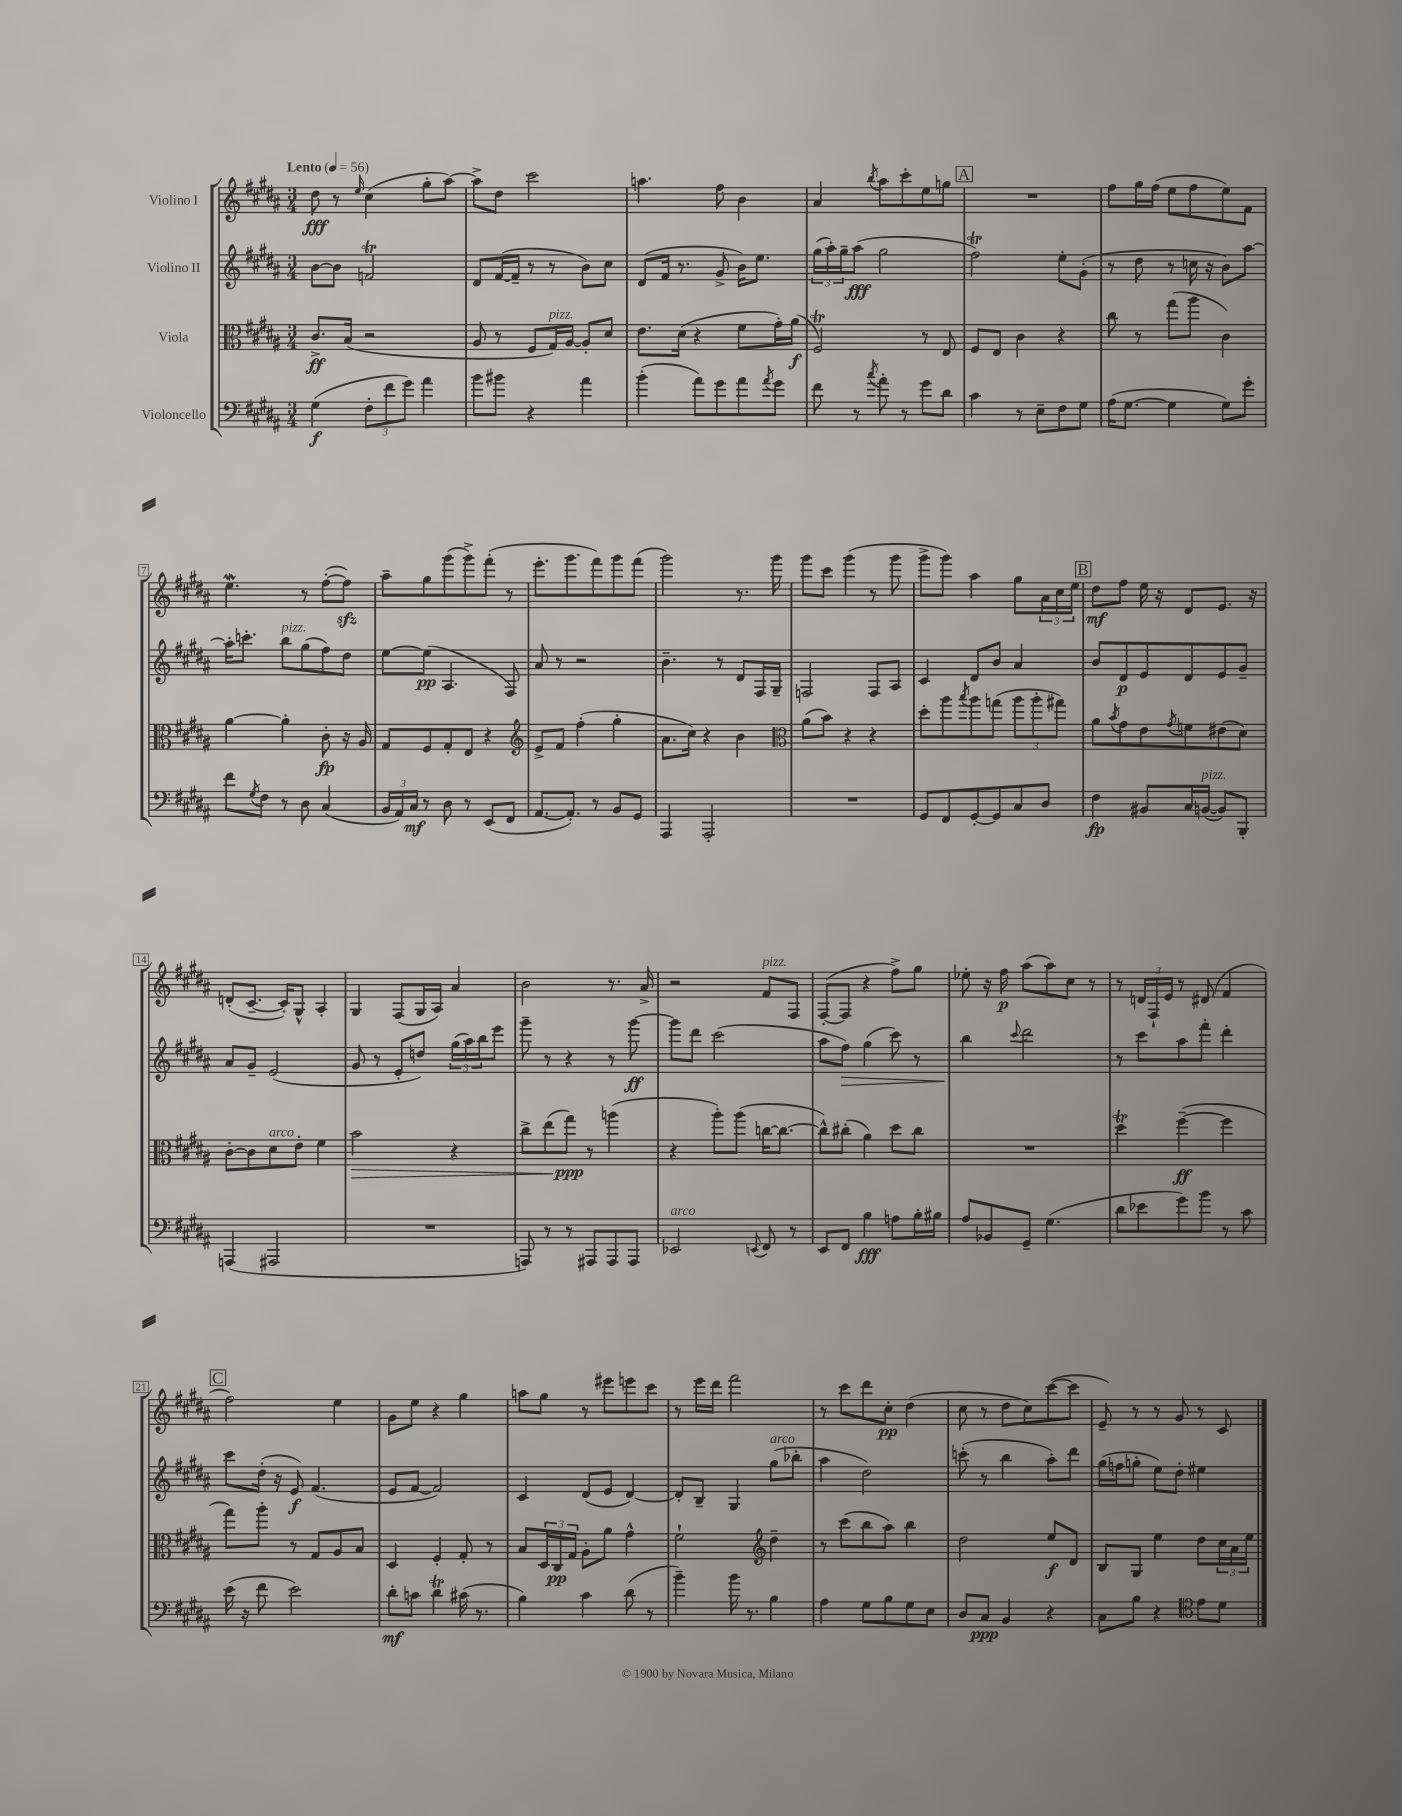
<<
\new StaffGroup <<
\new Staff = "s0" \with { instrumentName = "Violino I" } {
    \clef treble \key b \major \numericTimeSignature \time 3/4 \tempo "Lento" 4 = 56
    dis''8\fff r8 \grace { e''16 } cis''4( gis''8-. ais''8~) |
    ais''8-> dis''8 cis'''2 |
    a''4. fis''8 b'4 |
    ais'4 \acciaccatura { b''8 } ais''8 cis'''8-. e''8 g''8 |
    \mark \markup { \box "A" } R2. |
    fis''8 gis''16 fis''16( e''8 fis''8 e''8) fis'8 |
    e''4.\mordent r8 fis''8~-.( fis''8\sfz) |
    ais''8-- gis''8 gis'''8( gis'''8->) fis'''8-.( r8 |
    e'''8.-. gis'''8. fis'''8) gis'''8 fis'''8( |
    gis'''2) r8. gis'''16 |
    gis'''8 cis'''8 gis'''4( r8 gis'''8 |
    gis'''8-> gis'''8) ais''4 gis''8 \tuplet 3/2 { ais'16 cis''16 e''16 } |
    \mark \markup { \box "B" } dis''8\mf fis''8 e''16 r16 dis'8 e'8. r16 |
    d'8-.( cis'8.~-- cis'16-.) gis8-^ ais4-. |
    gis4 fis8( gis16 ais16) ais'4 |
    b'2 r8. ais'16-> |
    r2 fis'8^\markup { \italic "pizz." } fis8 |
    fis8~-.( fis8 r4 fis''8->) gis''8 |
    ees''8-. r16 fis''16\p ais''8( ais''8) cis''8 r8 |
    r8 \tuplet 3/2 { d'16 fis16-! e'16 } r8 dis'8( fis'4 |
    \mark \markup { \box "C" } fis''2) e''4 |
    gis'8 e''8 r4 gis''4 |
    a''8 gis''8 r8 eis'''8 e'''8 cis'''8 |
    r8 e'''16 dis'''16 fis'''2 |
    r8 cis'''8 dis'''8 cis''8-.\pp dis''4( |
    cis''8 r8 dis''8 cis''8) cis'''8~( cis'''8 |
    e'8--) r8 r8 gis'8 r8 cis'8 \bar "|." |
}
\new Staff = "s1" \with { instrumentName = "Violino II" } {
    \clef treble \key b \major \numericTimeSignature \time 3/4
    b'8~ b'8 f'2\trill |
    dis'8 fis'16~( fis'16-- r8 r8 b'8) cis''8 |
    dis'8( fis'16 r8. gis'8-> b'16) e''8. |
    \tuplet 3/2 { gis''16( ais''16-.) gis''16-- } ais''8\fff( gis''2 |
    \mark \markup { \box "A" } fis''2\trill) e''8-. gis'8-.( |
    r8 dis''8 r8 c''16 r16 b'8) ais''8~ |
    ais''16-. c'''8.-. b''8^\markup { \italic "pizz." } gis''8( fis''8) dis''8 |
    e''8~ e''8\pp( ais4. fis8) |
    ais'8 r8 r2 |
    b'4.-- r8 dis'8 fis16 gis16-- |
    f2 f8 ais8 |
    cis'4 dis'8 b'8 ais'4 |
    \mark \markup { \box "B" } b'8 dis'8\p e'8 dis'8 e'8 gis'8-- |
    ais'8 gis'8-- e'2( |
    gis'8 r8 e'8-. d''8) \tuplet 3/2 { gis''16( ais''16) b''16 } e'''8 |
    gis'''8-- r8 r4 r8 gis'''8~\ff |
    gis'''8 dis'''8 cis'''2( |
    ais''8 fis''8\>) gis''4( cis'''8) r8 |
    b''4\! \appoggiatura { cis'''8 } dis'''2 |
    r8 cis'''8 ais''8 fis'''8-. dis'''4-. |
    \mark \markup { \box "C" } cis'''8 dis''16-.( r16 e'8\f) fis'4.( |
    e'8 fis'8~ fis'2) |
    cis'4 dis'8( e'8 dis'4~) |
    dis'8-. b8-- gis4 gis''8^\markup { \italic "arco" }( bes''8-. |
    ais''4 dis''2) |
    c'''8-.( r8 b''4 ais''8-.) dis'''8 |
    gis''16( f''16 g''8-. e''8) dis''8-. eis''4 \bar "|." |
}
\new Staff = "s2" \with { instrumentName = "Viola" } {
    \clef alto \key b \major \numericTimeSignature \time 3/4
    cis'8.->\ff b16( r2 |
    ais8 r8 fis8 gis16^\markup { \italic "pizz." }) ais16~ ais8-. dis'8 |
    e'8. dis'16( r4 fis'8 gis'16-.) ais'16\f( |
    fis2\trill) r8 e8 |
    \mark \markup { \box "A" } fis8 e8 cis'4 r4 |
    cis''8 r8 gis''8( ais''8 cis'4) |
    ais'4~ ais'4-. cis'8-.\fp r16 ais16 |
    gis8 fis8 gis8-. e8 r4 |
    \clef treble e'8-> fis'8 fis''4-.( gis''4-. |
    ais'8. cis''16) r4 b'4 |
    \clef alto ais'8( b'8) r4 r4 |
    dis''8-. ais''8 \acciaccatura { b''8 } ais''8 g''8( \tuplet 3/2 { ais''8 ais''8-. gis''8) } |
    \mark \markup { \box "B" } ais'8 \acciaccatura { b'8 } gis'8 e'8 \acciaccatura { gis'8 } f'8 eis'8( dis'8) |
    cis'8~-. cis'8 dis'8^\markup { \italic "arco" } e'8-. fis'4 |
    b'2\> r4 |
    cis''8-> e''8\!( gis''8\ppp) r8 a''4( |
    r4 ais''8-.) ais''8( c''16~ c''8.~ |
    c''8-^) cis''8-.( ais'4) dis''8 cis''8 |
    R2. |
    dis''4\trill fis''4~--\ff( fis''4 |
    \mark \markup { \box "C" } gis''8) ais''8-. r8 gis8 ais8 b8 |
    dis4 fis4-. gis8-. r8 |
    b8 \tuplet 3/2 { dis16 cis16\pp gis16 } ais8-. ais'8 gis'4-^ |
    fis'2-! \clef treble dis''4-- |
    r8 cis'''8( b''8 ais''8) b''4 |
    dis''2 e''8\f dis'8 |
    b8 gis8 e''4 dis''8 \tuplet 3/2 { cis''16 ais'16 e''16 } \bar "|." |
}
\new Staff = "s3" \with { instrumentName = "Violoncello" } {
    \clef bass \key b \major \numericTimeSignature \time 3/4
    gis4\f( \tuplet 3/2 { fis8-. fis'8 gis'8) } ais'4 |
    b'8 bis'8 r4 ais'4 |
    b'4-.( ais'8) gis'8 ais'8 \acciaccatura { ais'8 } gis'8 |
    fis'8 r8 \acciaccatura { cis''8 } ais'8-. r8 gis'8 dis'8 |
    \mark \markup { \box "A" } cis'4 r8 e8-- fis8 gis8 |
    ais16( gis8.~ gis4 gis8) gis'8-. |
    fis'8 \acciaccatura { gis8 } fis8 r8 dis8 cis4( |
    \tuplet 3/2 { b,16 ais,16) cis16\mf } r8 dis8 r8 e,8( fis,8 |
    ais,8.~ ais,8.-.) r8 b,8 gis,8 |
    ais,,4 ais,,2-. |
    R2. |
    gis,8 fis,8 gis,8~-. gis,8 cis8 dis8 |
    \mark \markup { \box "B" } fis4\fp bis,8 cis16 b,16~^\markup { \italic "pizz." }( b,8) b,,8-. |
    a,,4( ais,,2 |
    R2. |
    a,,8) r8 r8 ais,,8 ais,,8 ais,,8 |
    ees,2^\markup { \italic "arco" } \appoggiatura { e,8 } fis,8 r8 |
    e,8 fis,8 b4\fff a8 b16-. bis16 |
    ais8 bes,8 gis,8-- gis4.( |
    dis'8 ees'8 gis'8) b'8 r8 cis'8 |
    \mark \markup { \box "C" } e'16( r16 fis'8 e'2) |
    dis'8-.\mf c'8 dis'4\trill cis'16( r8. |
    b4) cis'4 dis'8( r8 |
    b'4--) b'16 r8. b4 |
    ais4 gis8 b8 gis8 e8 |
    dis8 cis8\ppp b,4 r4 |
    cis8 b8 r4 \clef tenor e'8 dis'8 \bar "|." |
}
>>
>>
\layout { \context { \Score \override BarNumber.stencil = #(make-stencil-boxer 0.1 0.3 ly:text-interface::print) } }
